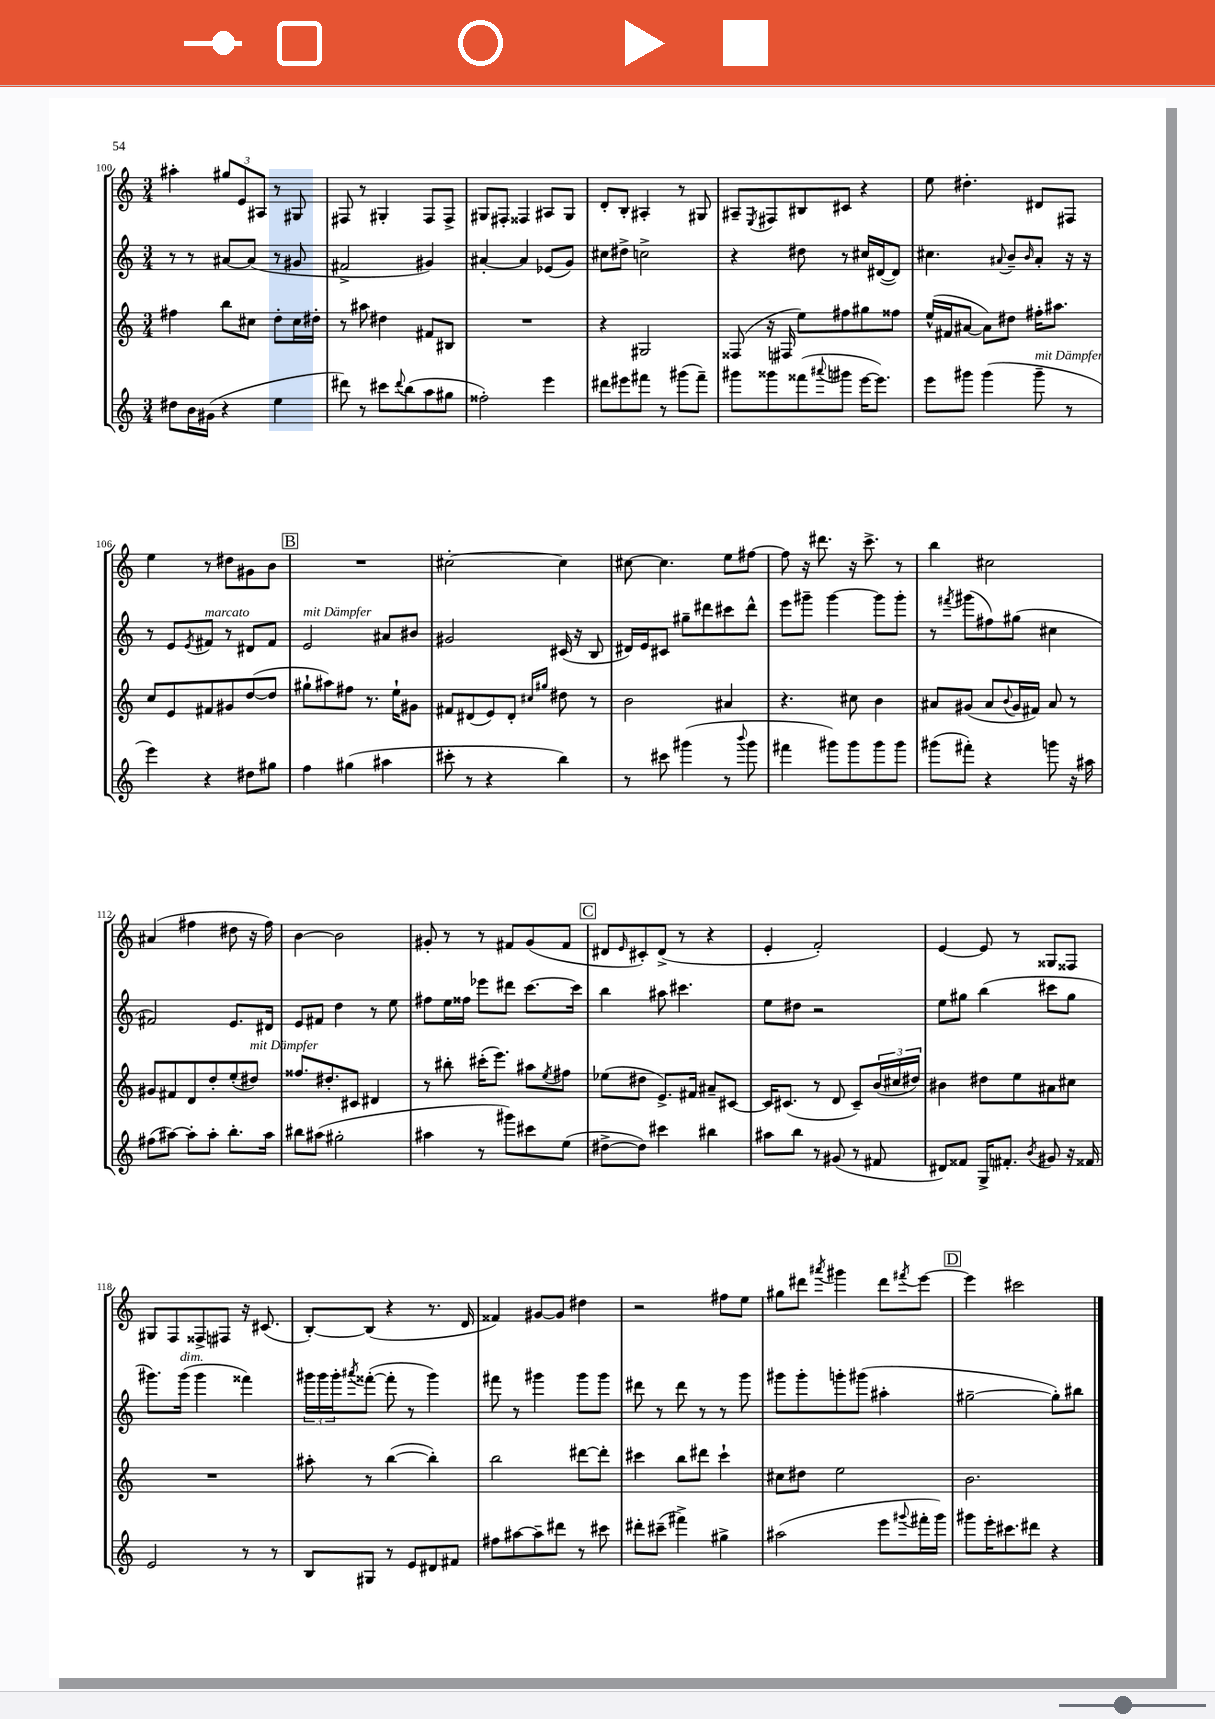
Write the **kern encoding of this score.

**kern	**kern	**kern	**kern
*part4	*part3	*part2	*part1
*staff4	*staff3	*staff2	*staff1
*clefG2	*clefG2	*clefG2	*clefG2
*k[]	*k[]	*k[]	*k[]
*M3/4	*M3/4	*M3/4	*M3/4
=100	=100	=100	=100
8dd#X\L	4ff#X\	8r	4aa#X'\
16b\L	.	8r	.
(16g#X\JJ	.	.	.
4r	8bb\L	[8a#X/L	12gg#X/L
.	.	.	12e/
.	8cc#X\J	(8a#/J]	.
.	.	.	12A#X/J
4ee\	8dd'\L	8r	8r
.	16cc#\L	8g#X/	8G#X/
.	16dd#X'\JJ	.	.
=101	=101	=101	=101
8ddd#X\)	8r	2f#X^/	8F#X/
8r	8aa#X\	.	8r
8ccc#X\L	4dd#X\	.	4G#X'/
8qqddd#/	.	.	.
(8bb\	.	.	.
8aa\	8f#X/L	4g#X/)	8F#/L
8gg#X\J	8B#X/J	.	8F#^/J
=102	=102	=102	=102
2ff##X'\)	2.r	[4a#X'/	8G#X/L
.	.	.	8F#X'/J
.	.	4a#/]	4F##X/
4eee\	.	(8e-X/L	8A#X/L
.	.	8g/J)	8G#/J
=103	=103	=103	=103
8ddd#X\L	4r	8cc#X\L	8d'/L
8eee#X\	.	8dd#X^\J	8B'/J
8fff#X\J	2G#X/	2ccn^\	4A#X'/
8r	.	.	.
(8ggg#X\L	.	.	8r
8fff#~\J)	.	.	8G#X/
=104	=104	=104	=104
8ggg#X\L	(8F##X/	4r	8A#X~/L
.	.	.	8qE/
8ggg##X\	16r	.	8F#X/
.	16F#X/	.	.
(8fff##X\	8ee\L)	8dd#X\	8B#X/
8qqaaa#X/	.	.	.
8ggg#X\J	8ff#X\	8r	8c#X/J
[16eee\KL	8gg#X\	16cc#X/LL	4r
8.eee\J])	.	([16d#X/J	.
.	8ff##X\J	8d#/J])	.
=105	=105	=105	=105
8eee\L	(16ee^^/LL	4.cc#X\	8ee\
.	16f#X/J	.	.
8ggg#X\J	[8a#X/J	.	4.dd#X'\
(4ggg#\	8a#\L])	.	.
.	.	8qqa#X/	.
.	8dd#X\J	8b~/L	.
.	.	16qqb/	.
!LO:TX:a:i:t=mit Dämpfer	!	!	!
8ggg#~\	16ff#X'\KL	8a#'/J	8d#X/L
.	8.aa#X\J	.	.
8r	.	16r	8F#X/J
.	.	16r	.
!!LO:LB:g=z
=106	=106	=106	=106
4eee\)	8cc/L	8r	4ee\
.	8e/	8e/L	.
.	.	8qe/	.
!	!	!LO:TX:a:i:t=marcato	!
4r	8f#X/	8f#X/J	8r
.	8g#X/	8r	8dd#X\L
8dd#X\L	([8dd/	8d#X/L	8g#X\
8gg#X\J	8dd/J]	8f#/J	8b\J
!!LO:REH:place=s1:t=B
=107	=107	=107	=107
!	!	!LO:TX:a:i:t=mit Dämpfer	!
4ff\	8gg#X`\L	2e/	2.r
.	8aa#X\)	.	.
(4gg#X\	8ff#X\J	.	.
.	8.r	.	.
4aa#X\	.	8a#X/L	.
.	16ee`\KL	.	.
.	8g#X\J	8b#X/J	.
=108	=108	=108	=108
8ccc#X'\	8f#X/L	2g#X/	[2cc#X'\
8r	(8d#X/	.	.
4r	8e/)	.	.
.	8d#'/J	.	.
.	16qqcc#X/LL	.	.
.	16qqgg#X/JJ	.	.
4bb\)	8dd#X\	(16c#X/	4cc#\]
.	.	16r	.
.	8r	8B/	.
=109	=109	=109	=109
8r	2b\	16d#X/LL)	[8cc#X\
.	.	16e/J	.
8ccc#X\	.	8c#X/J	4.cc#\]
(4ggg#X\	.	8gg#X~\L	.
.	.	8ddd#X\	.
8r	4a#X/	8ccc#X\	8ee\L
8qqbbb/	.	.	.
8ggg#\	.	8ddd#^^\J	[8ff#X\J
=110	=110	=110	=110
4fff#X\	4.r	8eee\L	8ff#\]
.	.	8ggg#X~\J	16r
.	.	.	8.ddd#X\
8ggg#X\L)	.	[4ggg#\	.
8ggg#\	8cc#X\	.	16r
.	.	.	8.ccc^\
8ggg#\	4b\	8ggg#\L]	.
8ggg#\J	.	8ggg#'\J	8r
=111	=111	=111	=111
(8ggg#X\L	8a#X/L	8r	4bb\
.	.	8qfff#X/	.
8fff#X'\J)	(8g#X/J	(8ggg#X\L	.
4r	8a#/L	8ff#X\)	2cc#X\
.	8qqb/	.	.
.	16g#/L	(8gg#X\J	.
.	16f#X/JJ)	.	.
8gggn\	8a#/	4cc#X\	.
16r	8r	.	.
16aa#X\	.	.	.
!!LO:LB:g=z
=112	=112	=112	=112
(8ff#X\L	8g#X/L	2f#X/)	(4a#X/
[8aa#X\J)	8f#X/	.	.
8aa#'\L]	8d/	.	4ff#X\
8aa#'\J	8dd'/	.	.
8.bb'\L	(8ee'/	8.e/L	8dd#X\
!	!LO:TX:a:i:t=mit Dämpfer	!	!
.	8dd#X/J)	.	16r
16aa#\Jk	.	16d#X/Jk	16ff#\)
=113	=113	=113	=113
8bb#X\L	8.ff##X/L	8e/L	[4b\
(8aa#X\J	.	8f#X/J	.
.	8.dd#X'/	.	.
2gg#X'\	.	4dd\	2b\]
.	8c#X/J	.	.
.	4d#X/	8r	.
.	.	8ee\	.
=114	=114	=114	=114
4aa#X\	8r	8ff#X\L	8g#X'/
.	8bb#X'\	16ee\L	8r
.	.	16ff##X\JJ	.
8r	(16ccc#X'\KL	8eee-X\L	8r
.	8.eee\J)	.	.
8ggg#X\L)	.	8ddd#X\J	8f#X/L
8ccc#X\	8aa#X\L	[8.ccc\L	(8g#/
.	8qee/	.	.
(8ee\J	8ff#X\J	.	8f#/J
.	.	16ccc\Jk]	.
!!LO:REH:place=s1:t=C
=115	=115	=115	=115
[8dd#X^\L	(8ee-X\L	4bb\	8d#X/L
.	.	.	16qqe/
8dd#\J])	8dd#X\J	.	8c#X'/)
4ccc#X\	8.e^/L)	8aa#X\	(8d#^/J
.	.	4.ccc#X\	8r
.	16f#X/Jk	.	.
4bb#X\	8a#X~/L	.	4r
.	[8c#X/J	.	.
=116	=116	=116	=116
8aa#X\L	16c#/KL]	8ee\L	4e'/
.	(8.c#X/J	.	.
8bb\J	.	8dd#X\J	.
8r	8r	2r	2f'/)
(8g#X/	8d/	.	.
8r	8c#~/L)	.	.
8f#X/	(24b/L	.	.
.	24cc#X/	.	.
.	24dd#X/JJ)	.	.
=117	=117	=117	=117
8d#X/L)	4b#X\	8ee\L	[4e/
8f##X/J	.	8gg#X\J	.
16G^/KL	8dd#X\L	(4bb\	8e/]
8.f#X'/J	.	.	.
.	8ee\	.	8r
8qb/	.	.	.
8g#X/	8a#X\	8ccc#X\L	8G##X/L
16r	8cc#X\J	8gg#\J	8F##X/J
16f##X/	.	.	.
!!LO:LB:g=z
=118	=118	=118	=118
2e/	2.r	8.ggg#X\L)	8G#X/L
.	.	.	8F/
!	!	!LO:TX:a:i:t=dim.	!
.	.	(16ggg#\Jk	.
.	.	4ggg#\	8F##X^/
.	.	.	8F#X/J
8r	.	4fff##X\)	16r
.	.	.	(8.c#X/
8r	.	.	.
=119	=119	=119	=119
8B/L	8aa#X'\	24ggg#X\LL	[8B'/L)
.	.	24ggg#\	.
.	.	24ggg#'\J	.
.	.	8qaaa#X/	.
8G#X/J	8r	([8fff##X'\J	(8B/J]
8r	([4bb\	8fff##'\]	4r
8e/L	.	8r	.
8d#X/	4bb'\])	4ggg#\)	8.r
8f#X/J	.	.	.
.	.	.	16d/
=120	=120	=120	=120
8ff#X\L	2bb\	8fff#X\	4f##X/)
[8aa#X\	.	8r	.
8aa#~\]	.	4ggg#X\	[8g#X/L
8ddd#X\J	.	.	8g#/J]
8r	[8ddd#X\L	8ggg#\L	4dd#X\
8ccc#X\	8ddd#'\J]	8ggg#\J	.
=121	=121	=121	=121
8ddd#X'\L	4ccc#X\	8ddd#X\	2r
(8ccc#X~\J	.	8r	.
4fff#X^\)	8bb\L	8ddd#\	.
.	8ddd#X\J	8r	.
4gg#X^\	4ccc#`\	8r	8ff#X\L
.	.	8ggg\	8ee\J
=122	=122	=122	=122
(2aa#X\	8cc#X\L	8ggg#X\L	8gg#X\L
.	8dd#X\J	8ggg#'\	8ddd#X\J
.	.	.	8qaaa#X/
.	2ee\	8gggn'\	4ggg#X\
.	.	(8ggg#X\J	.
8eee\L	.	4aa#X'\	8ddd#\L
8qqggg#X/	.	.	8qfff#X/
16fff#X'\L	.	.	[8eee\J
16ggg#\JJ)	.	.	.
!!LO:REH:place=s1:t=D
=123	=123	=123	=123
8ggg#X\L	2.b\	[2gg#X~\	4eee\]
16eee'\K	.	.	.
8.ccc#X\	.	.	.
.	.	.	2ccc#X\
8ddd#X\J	.	.	.
4r	.	8gg#'\L])	.
.	.	8bb#X\J	.
==	==	==	==
*-	*-	*-	*-
